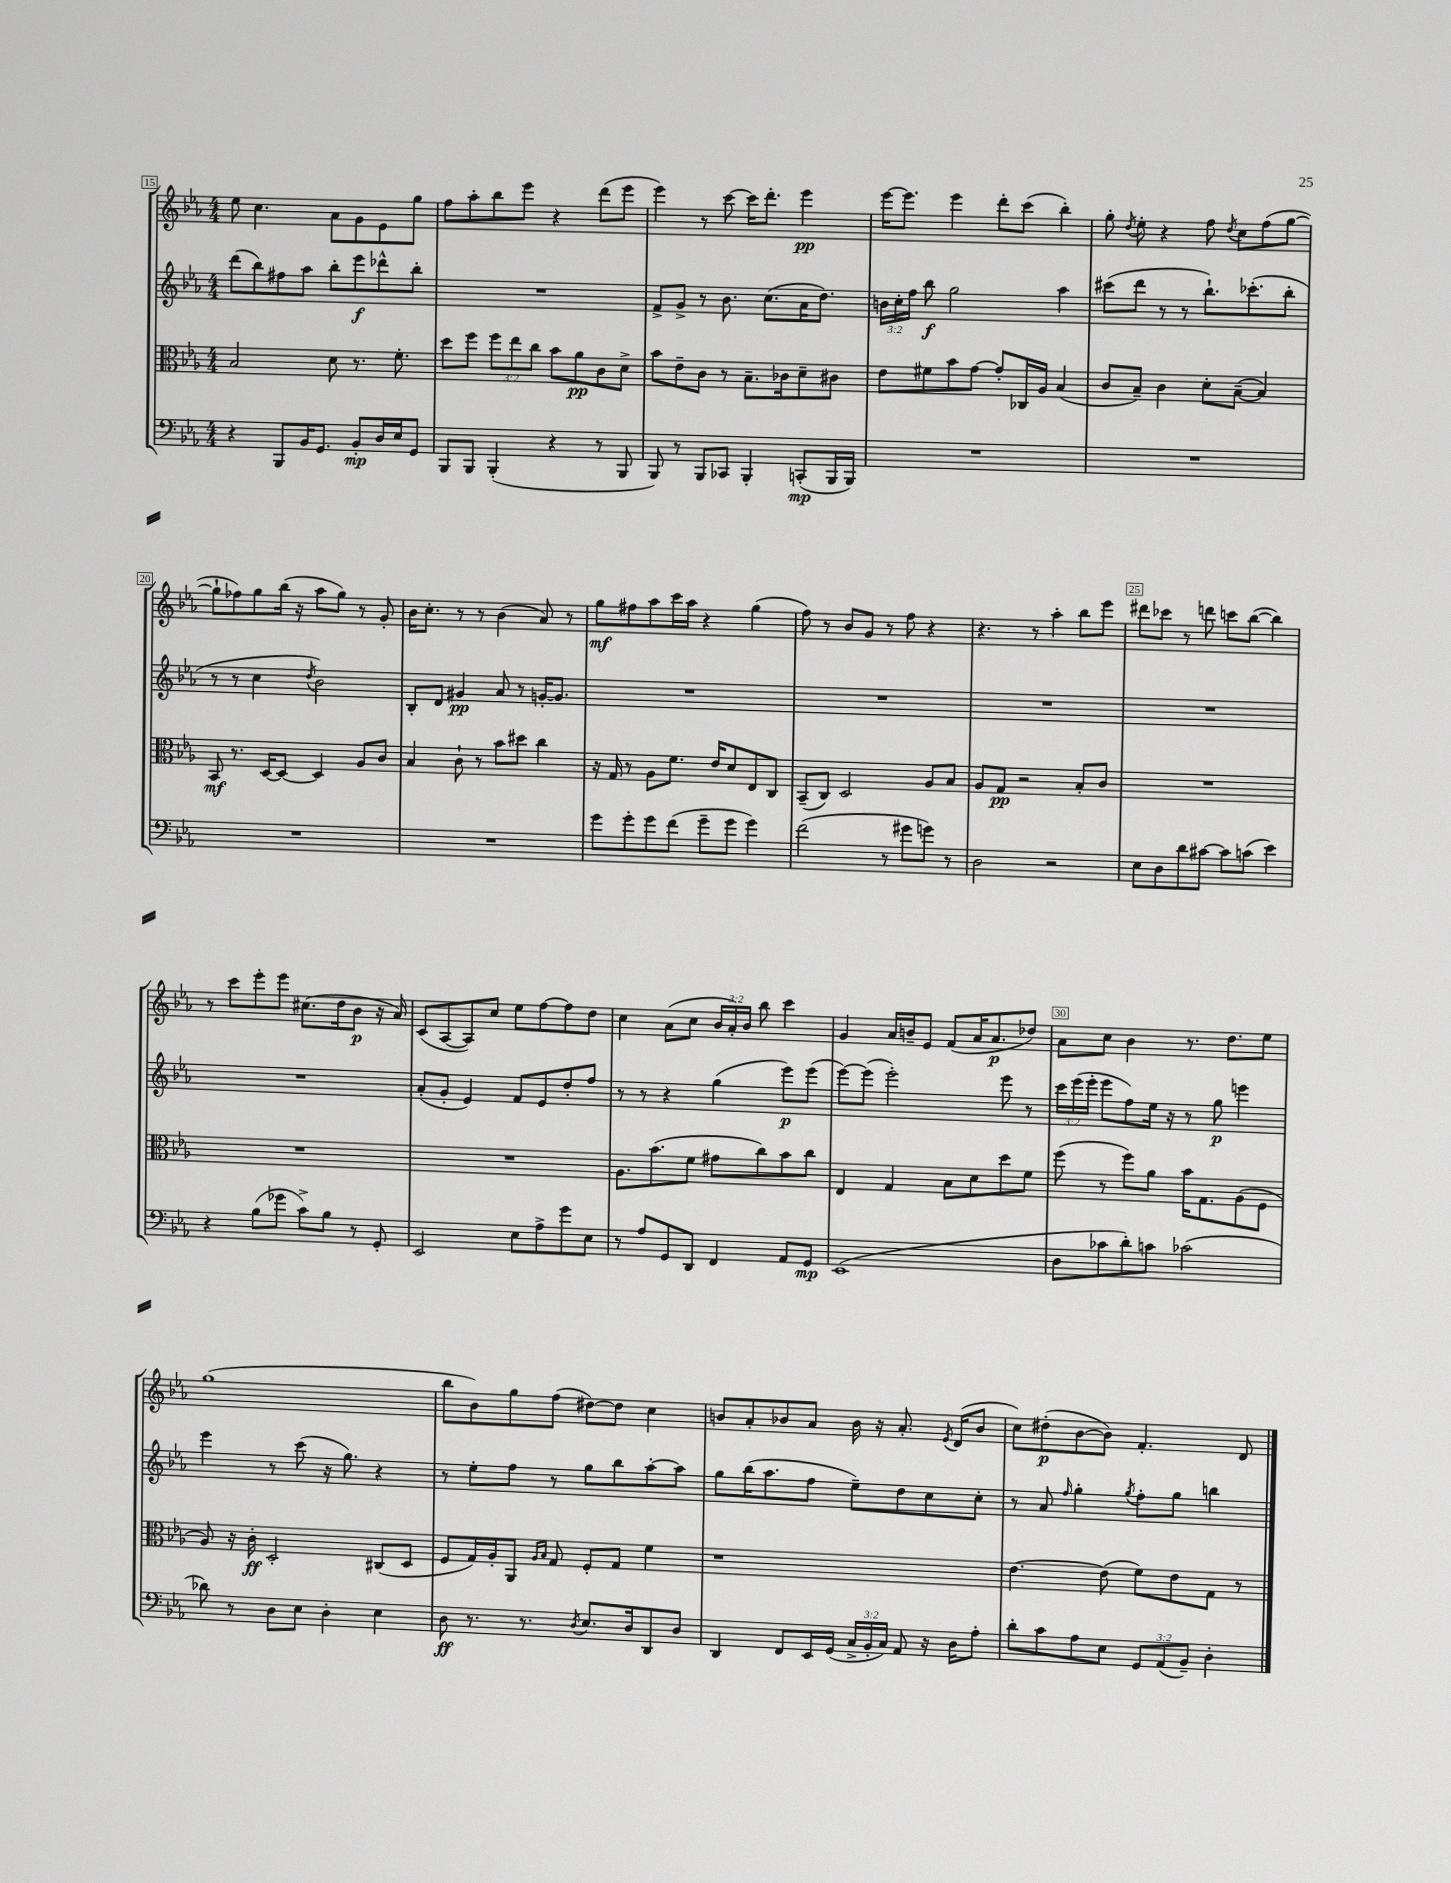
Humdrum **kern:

**kern	**kern	**kern	**kern
*staff4	*staff3	*staff2	*staff1
*clefF4	*clefC3	*clefG2	*clefG2
*k[b-e-a-]	*k[b-e-a-]	*k[b-e-a-]	*k[b-e-a-]
*M4/4	*M4/4	*M4/4	*M4/4
4r	2B-	(8ddd	8ee-
.	.	8bb-)	4.cc
8BBB-	.	8ff#	.
16BB-	.	8aa-	.
8.GG	.	.	.
.	8d	8bb-'	8a-
8BB-'	8.r	8eee-	8g
16D	.	8ddd-^^	8e-
16E-	8.f'	.	.
8GG	.	8bb-'	8gg
=	=	=	=
8BBB-	8dd	1r	8ff
8BBB-	8ff	.	8aa-'
(4BBB-'	12ff	.	8bb-
.	12ee-	.	.
.	.	.	8eee-
.	12cc	.	.
4r	8b-	.	4r
.	8a-	.	.
8r	8c	.	(8ddd
8BBB-	8d^	.	8eee-
=	=	=	=
8BBB-)	8b-	8f^	4eee-)
8r	8e-~	8g^	.
8BBB-	8c	8r	8r
8CC-	8r	8.b-	[8ccc
4BBB-'	8.B-~	.	16ccc]
.	.	(8.cc	8.ddd'
.	16c-	.	.
(8CC'	8d~	16a-	4eee-
.	.	8.dd)	.
16BBB-	8c#	.	.
16BBB-)	.	.	.
=	=	=	=
1r	8e-	24b	[16eee-
.	.	24cc'	.
.	.	.	8.eee-]
.	.	24ff	.
.	8f#	8bb-	.
.	8b-	2gg	4eee-
.	[8g	.	.
.	8g']	.	8ddd'
.	16C-	.	(8ccc
.	16A-	.	.
.	(4B-	4aa-	4bb-')
=	=	=	=
1r	8c	(8ccc#	8gg'
.	.	.	8qdd
.	8B-~)	8ddd	8ee-'
.	4c	8r	4r
.	.	8r	.
.	8d'	8.bb-`)	8ff
.	.	.	8qdd
.	([8B-~	.	8cc
.	.	(8.ccc-'	.
.	4B-])	.	(8ff
.	.	8bb-'	[8gg
=	=	=	=
1r	8BB-	8r	8gg`]
.	8.r	8r	8ff-)
.	.	4cc	8gg
.	[16D	.	.
.	8D_	.	(16bb-
.	.	.	16r
.	.	8qdd	.
.	4D]	2b-)	8aa-
.	.	.	8gg)
.	8A-	.	8r
.	8c	.	8g'
=	=	=	=
1r	4B-	8B-'	16b-
.	.	.	8.cc'
.	.	8d	.
.	8c`	4g#	8r
.	8r	.	8r
.	8b-	8a-	(4b-
.	8dd#	8r	.
.	4cc	[16g'	8a-)
.	.	8.g]	.
.	.	.	8r
=	=	=	=
8g	16r	1r	8gg
.	16G	.	.
8g'	8r	.	8ff#
8g	8A-	.	8aa-
(8f	8.f	.	16ccc
.	.	.	16aa-
8g~	.	.	4r
.	16e-	.	.
8g	8d	.	.
4g)	8E-	.	(4gg
.	8C	.	.
=	=	=	=
(2f	(8BB-~	1r	8ff)
.	8C)	.	8r
.	2D	.	8b-
.	.	.	8g
8r	.	.	8r
8g#	.	.	8ff
8g)	8A-	.	4r
8r	8B-	.	.
=	=	=	=
2D	8A-	1r	4.r
.	8G	.	.
.	2r	.	.
.	.	.	8r
2r	.	.	4aa-'
.	8B-'	.	8bb-
.	8c	.	8eee-
=	=	=	=
8E-	1r	1r	8ddd#
8D	.	.	8ccc-
8d	.	.	8r
[8c#	.	.	8ddd
8c#]	.	.	8ccc
(8c	.	.	([8bb-
4e-)	.	.	4bb-])
=	=	=	=
4r	1r	1r	8r
.	.	.	8ccc
(8B-	.	.	8eee-'
8g-	.	.	8eee-
8c^)	.	.	(8.cc#
8B-	.	.	.
.	.	.	16dd
8r	.	.	8b-
8GG'	.	.	16r
.	.	.	16a-)
=	=	=	=
2EE-	1r	(8a-'	(8c
.	.	8g'	[8A-
.	.	4e-)	8A-])
.	.	.	8cc
8E-	.	8f	8ee-
8A-^	.	8e-	[8ff
8g	.	8dd'	8ff]
8E-	.	8ff	8dd
=	=	=	=
8r	8.A-	8r	4cc
8A-	.	8r	.
.	(8.b-	.	.
8GG	.	4r	(8a-
8DD	8f	.	8cc
4FF	8g#	(4gg	24b-
.	.	.	24a-')
.	.	.	24b-
.	8cc)	.	8bb-
8AA-	8b-	8eee-)	4ccc
8GG	8cc	(8eee-	.
=	=	=	=
(1EE-	4E-	[8eee-)	4g
.	.	(8eee-]	.
.	4G	2eee-')	16a-
.	.	.	16b~
.	.	.	8e-
.	8B-	.	(8f
.	8d	.	16a-
.	.	.	8.a-
.	8dd	8eee-	.
.	8f	8r	8dd-)
=	=	=	=
8D	(8ff	24ccc	8a-
.	.	(24eee-	.
.	.	24eee-'	.
8c-	8r	8eee-	8cc
8d')	8ff)	8ff)	4b-
8c	8a-	16ee-	.
.	.	16r	.
(2c-	16b-	8r	8.r
.	8.G	.	.
.	.	8gg	.
.	.	.	8.dd
.	(8A-	4eee	.
.	8F	.	8ee-
=	=	=	=
8d-)	8A-)	4eee-	(1gg
8r	16r	.	.
.	16c'	.	.
8D	2D'	8r	.
8E-	.	(8ccc	.
4D'	.	16r	.
.	.	8.gg)	.
4E-	(8C#	4r	.
.	8D	.	.
=	=	=	=
8D	8F	8r	8bb-
8.r	16G)	8ee-'	8b-)
.	16A-'	.	.
.	8AA-	8ff	8gg
8.r	.	.	.
.	16qqA-	.	.
.	16qqB-	.	.
.	8G	8r	(8ff
8qD	.	.	.
8.E-	8F'	8gg	[8dd#)
.	8G	8bb-	8dd#]
16D	.	.	.
8DD	4f	[8aa-'	4cc
8D	.	8aa-]	.
=	=	=	=
4DD	1r	8gg	8b
.	.	(16bb-	8a-'
.	.	8.aa-	.
8FF	.	.	8b-
16EE-	.	8ff	8a-
(16GG	.	.	.
24C^	.	8ee-~)	16b-
24BB-'	.	.	.
.	.	.	16r
24C)	.	.	.
8AA-	.	8dd	8.a-'
16r	.	8cc	.
.	.	.	8qe-
16D	.	.	(16d
8A-'	.	8cc'	8b-
=	=	=	=
8d'	[4.e-	8r	8cc)
8c	.	8a-	(8dd#'
.	.	16qqff	.
8A-	.	4gg'	[8b-
8E-	(8e-]	.	8b-])
.	.	8qgg	.
12GG	8f)	8ff'	4.f'
(12AA-	.	.	.
.	8e-	8gg	.
12BB-~)	.	.	.
4D'	8G	4bb	.
.	8r	.	8d
==	==	==	==
*-	*-	*-	*-
